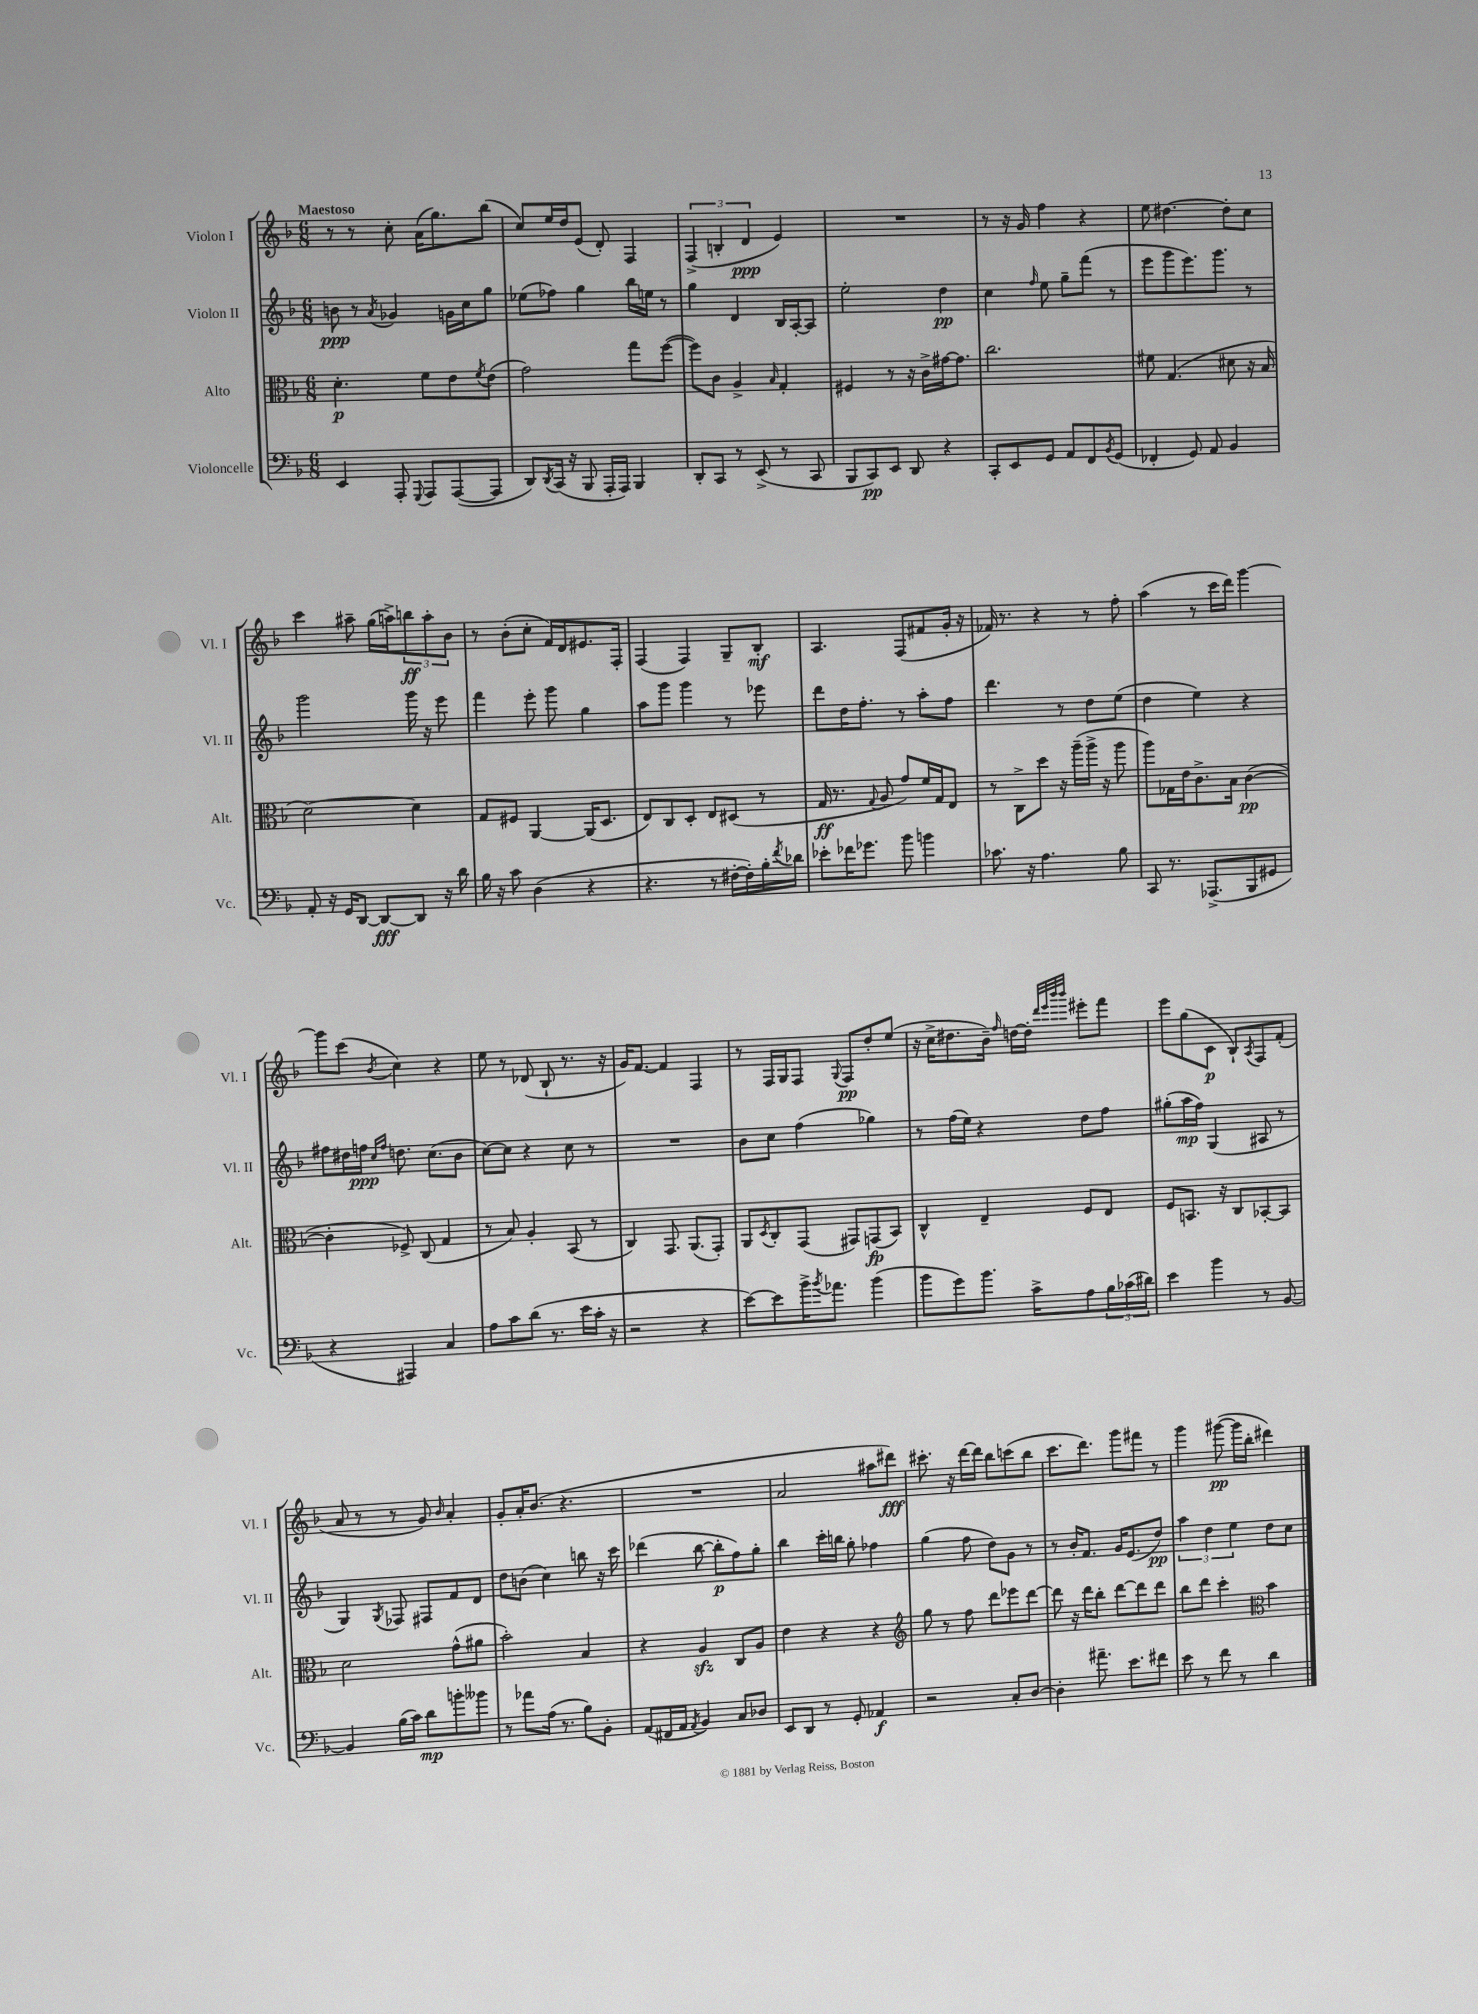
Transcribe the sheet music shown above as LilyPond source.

<<
\new StaffGroup <<
\new Staff = "s0" \with { instrumentName = "Violon I" shortInstrumentName = "Vl. I" } {
    \clef treble \key f \major \numericTimeSignature \time 6/8 \tempo "Maestoso"
    r8 r8 c''8-. a'16( g''8.) bes''8( |
    c''8) e''16 d''16 e'8( d'8-.) f4 |
    \tuplet 3/2 { f4->( b4-. d'4\ppp } e'4) |
    R2. |
    r8 r16 g'16 f''4 r4 |
    e''8 dis''4.~ dis''8-. c''8 |
    c'''4 ais''8-- g''16( a''16->) \tuplet 3/2 { b''8\ff a''8-. bes'8 } |
    r8 bes'8-.( c''8-. f'16) d'16 eis'8. f16-. |
    f4( f4) g8-- bes8-.\mf |
    a4. f8( fis'8 g'16-. r16 |
    fes'16) r8. r4 r8 f''8-. |
    a''4( r8 c'''16 d'''16) g'''4~ |
    g'''8 c'''8( \acciaccatura { bes'8 } c''4) r4 |
    e''8 r8 des'8( bes8-! r8. r16 |
    g'16) f'8.~ f'4 f4 |
    r8 f16 g16 f8 \appoggiatura { g8 } f8\pp d''8-. e''8( |
    r16 c''16-> dis''8. bes'16--) \grace { f''16 } d''16~ d''16-. \grace { d'''32 e'''32 bes'''32 bes'''32 } eis'''8-. f'''8 |
    e'''8 g''8( c'8\p bes8-!) \acciaccatura { a8 } f8 f'8-.( |
    a'8 r8 r8 g'8) \grace { bes'16 } a'4-. |
    g'8-. a'16-. bes'8.( r4. |
    R2. |
    a'2 ais''8 dis'''8\fff) |
    cis'''8.-. r16 d'''16~ d'''16 bes''8 c'''8( bes''8 |
    c'''8. d'''8.) g'''8 fis'''8 r8 |
    g'''4 gis'''8~\pp( gis'''16 bes''16-. dis'''4) \bar "|." |
}
\new Staff = "s1" \with { instrumentName = "Violon II" shortInstrumentName = "Vl. II" } {
    \clef treble \key f \major \numericTimeSignature \time 6/8
    b'8\ppp r8 \acciaccatura { a'8 } ges'4 g'16 c''16 g''8 |
    ees''8( fes''8) g''4 bes''16 e''16 r8 |
    g''4 d'4 bes16 a16~-. a8 |
    e''2-. d''4\pp |
    c''4 \grace { f''16 } e''8 g''8-- f'''8( r8 |
    e'''8 g'''8 e'''8.) g'''8. r8 |
    g'''2 g'''16 r16 e'''8 |
    f'''4 e'''8-. g'''8 g''4 |
    a''8 g'''8 g'''4 r8 ees'''8 |
    d'''8 d''16 f''8.-. r8 a''8-. f''8 |
    d'''4. r8 d''8 e''8( |
    d''4 e''4) r4 |
    fis''8 dis''16 f''16\ppp \grace { c''16 f''16 } d''8. c''8.( bes'8 |
    c''8~) c''8 r4 c''8 r8 |
    R2. |
    bes'8 c''8 f''4( ges''4) |
    r8 f''16( e''16) r4 d''8 f''8 |
    gis''8-.( a''16\mp f''16) g4( ais8 r8 |
    g4) \acciaccatura { g8 } fes8 fis8 f'8 d'8 |
    d''8 b'8( c''4) b''8 r16 c'''16 |
    des'''4( bes''8~ bes''8-.\p f''8) g''8-. |
    bes''4 c'''16-. b''16 g''8-. fes''4 |
    g''4( f''8 d''8) g'8 r8 |
    r8 bes'16-. f'8. g'16 e'8.( d''8\pp) |
    \tuplet 3/2 { a''4 d''4 e''4 } d''8 c''8 \bar "|." |
}
\new Staff = "s2" \with { instrumentName = "Alto" shortInstrumentName = "Alt." } {
    \clef alto \key f \major \numericTimeSignature \time 6/8
    d'4.-.\p f'8 e'8 \acciaccatura { f'8 } e'8( |
    g'2) g''8 f''8~( |
    f''8) c'8 a4-> \grace { bes16 } g4-. |
    fis4 r8 r16 c'16-> gis'16~ gis'8. |
    c''2. |
    fis'8 g4.( dis'8 r16 bes16 |
    d'2~) d'4 |
    g8 fis8 a,4~ a,16( d8. |
    e8) c8 d8-. e8 dis8( r8 |
    g16\ff r8. \appoggiatura { g8 } a8 g'8) f'16 g16 e8 |
    r8 c8-> d''8 r16 a''16--( a''16-> r16 a''8 |
    a''8) ges16 e'16 c'8.-> bes16 c'4~\pp( |
    c'4-. fes8->) c8( g4 |
    r8 bes8) a4-. bes,8( r8 |
    c4) g,8. a,8.( g,8-.) |
    a,8 \acciaccatura { d8 } c8-. g,8( gis,8) g,8\fp( bes,8) |
    c4-^ e4-- f8 e8 |
    f8 b,8. r16 c8 bes,8~-. bes,8 |
    d'2 g'8-^( ais'8 |
    bes'2-.) bes4 |
    r4 a4\sfz c8 a8 |
    e'4 r4 r4 |
    \clef treble g''8 r8 f''8 d'''8 ees'''8 d'''8~ |
    d'''8 r16 d'''16 bes''8-. d'''8~ d'''8 d'''8 |
    bes''8 d'''8 c'''4-. \clef alto bes'4 \bar "|." |
}
\new Staff = "s3" \with { instrumentName = "Violoncelle" shortInstrumentName = "Vc." } {
    \clef bass \key f \major \numericTimeSignature \time 6/8
    e,4 a,,8-. \appoggiatura { g,,8 } a,,8 a,,8~( a,,8 |
    d,8) \acciaccatura { d,8 } c,16( r16 bes,,8 a,,16-. a,,16) bes,,4 |
    d,8-. c,8 r8 e,8->( r8 c,8 |
    bes,,8 c,8\pp) e,8 d,8 r4 |
    c,8-. e,8 g,8 a,8 f,8 \acciaccatura { bes,8 } g,8( |
    fes,4-. g,8) a,8 bes,4 |
    a,8-. r16 g,16 d,8~ d,8~\fff d,8 r16 d'16 |
    bes16 r16 c'8 d4( r4 |
    r4. r8 fis16~-. fis16-.) bes16-. \acciaccatura { f'8 } des'16 |
    ees'8-. fes'16 ges'8. bes'8 b'4 |
    ces'8. r16 a4. bes8 |
    c,8 r8. aes,,8.->( bes,,8 gis,8 |
    r4 ais,,4) c4 |
    a8 c'8 d'8( r8. e'16 c'16-. r16 |
    r2 r4 |
    e'8~) e'8 bes'16-> \acciaccatura { bes'8 } aes'8. bes'4( |
    bes'8 g'8) bes'8. c'16-> a8 \tuplet 3/2 { bes16 ces'16( dis'16) } |
    e'4 bes'4 r8 bes,8~ |
    bes,4 bes16( c'16) d'8\mp b'8-. beses'8 |
    r8 aes'8 a16( r8. bes8) bes,8-. |
    a,8( fis,16 a,16 \acciaccatura { a,8 } bes,4) c8 des8 |
    e,8 d,8 r8 g,8-. aes,4\f |
    r2 c8-. d8~ |
    d4-. ais'8.-- e'8. fis'8 |
    e'8 r8 f'8 r8 d'4 \bar "|." |
}
>>
>>
\layout { \context { \Score \remove "Bar_number_engraver" } }
